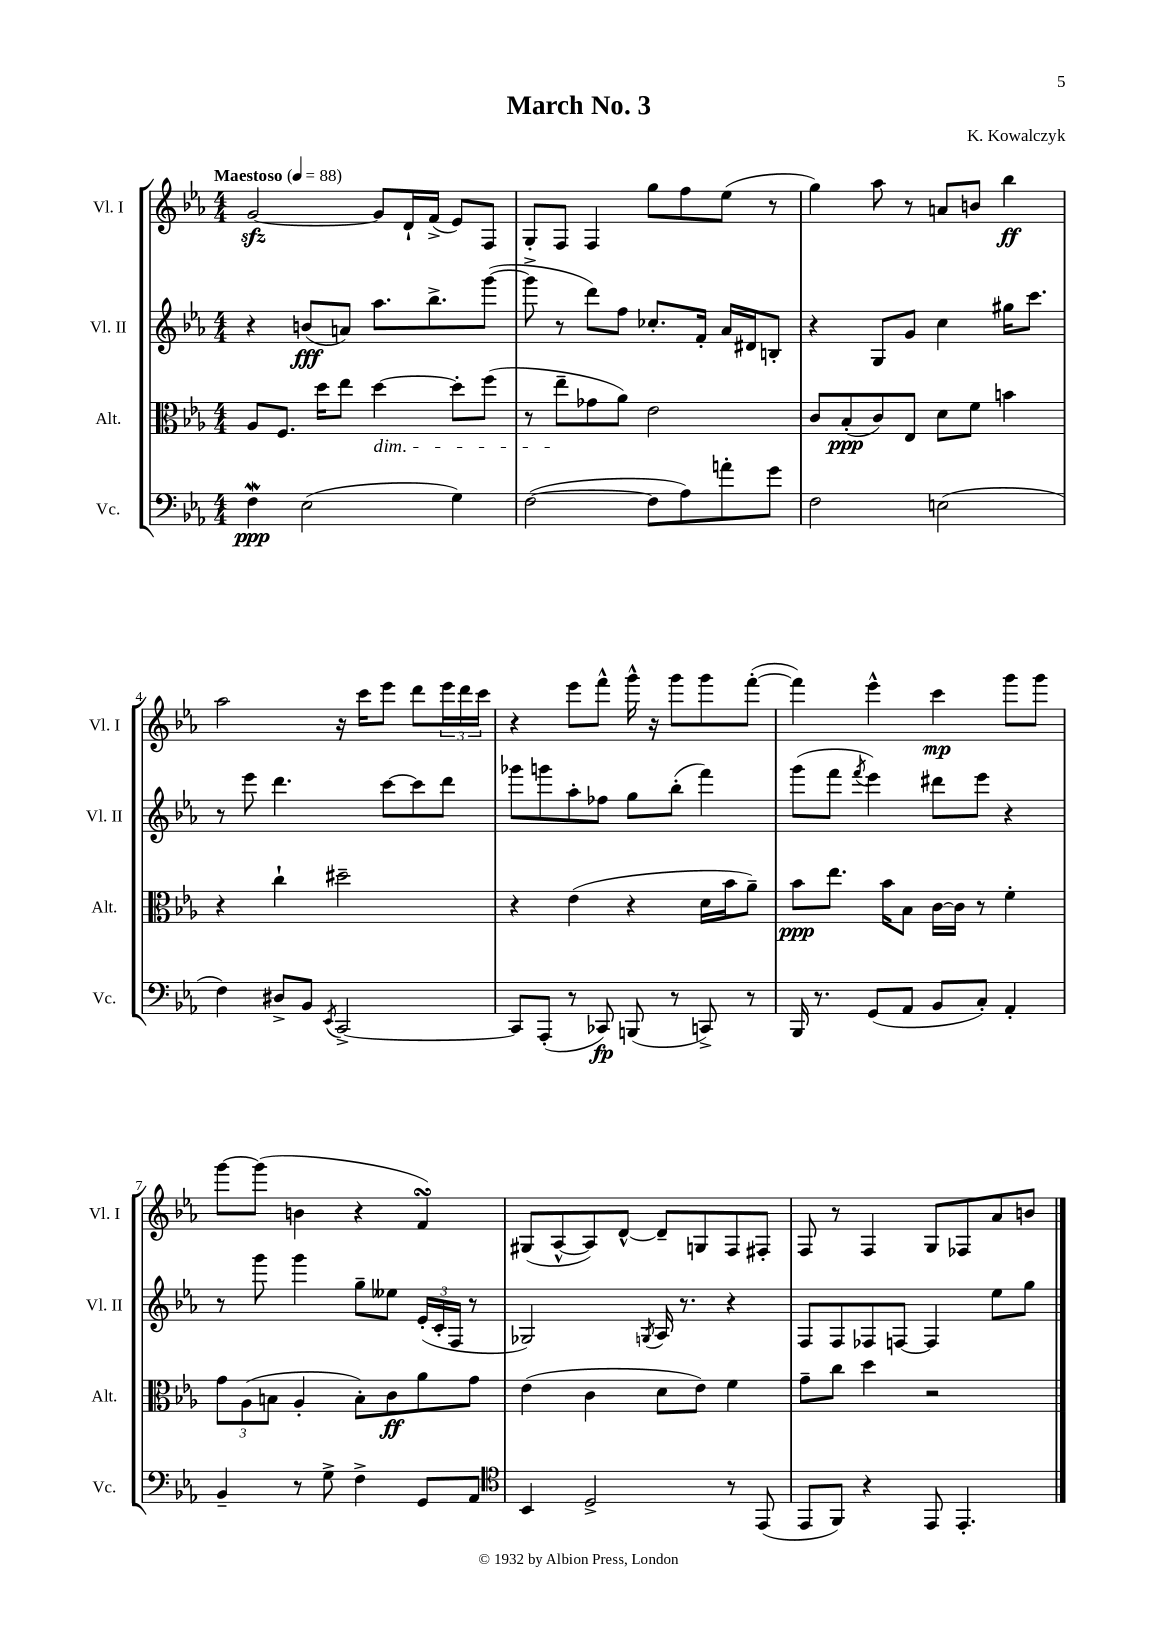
\header { title = "March No. 3" composer = "K. Kowalczyk" }
<<
\new StaffGroup <<
\new Staff = "s0" \with { instrumentName = "Vl. I" shortInstrumentName = "Vl. I" } {
    \clef treble \key ees \major \numericTimeSignature \time 4/4 \tempo "Maestoso" 4 = 88
    g'2~\sfz g'8 d'16-! f'16->( ees'8) f8 |
    g8-. f8 f4 g''8 f''8 ees''8( r8 |
    g''4) aes''8 r8 a'8 b'8 bes''4\ff |
    aes''2 r16 c'''16 ees'''8 d'''8 \tuplet 3/2 { ees'''16 d'''16 c'''16 } |
    r4 ees'''8 f'''8-^ g'''16-^ r16 g'''8 g'''8 f'''8~-.( |
    f'''4) ees'''4-^ c'''4\mp g'''8 g'''8 |
    g'''8~ g'''8( b'4 r4 f'4\turn) |
    gis8( aes8~-^ aes8) d'8~-^ d'8-- g8 f8 fis8-. |
    f8 r8 f4 g8 fes8 aes'8 b'8 \bar "|." |
}
\new Staff = "s1" \with { instrumentName = "Vl. II" shortInstrumentName = "Vl. II" } {
    \clef treble \key ees \major \numericTimeSignature \time 4/4
    r4 b'8\fff( a'8) aes''8. bes''8.-> g'''8~( |
    g'''8-> r8 d'''8) f''8 ces''8.-. f'16-. aes'16 dis'16 b8-. |
    r4 g8 g'8 c''4 gis''16 c'''8. |
    r8 ees'''8 d'''4. c'''8~ c'''8 d'''8 |
    ges'''8 g'''8 aes''8-. fes''8 g''8 bes''8-.( f'''4) |
    g'''8( f'''8 \acciaccatura { f'''8 } ees'''4) dis'''8 ees'''8 r4 |
    r8 g'''8 g'''4 g''8-- eeses''8 \tuplet 3/2 { ees'16-.( c'16-. f16 } r8 |
    ges2) \acciaccatura { g8 } aes16 r8. r4 |
    f8 f8 fes8 f8~ f4 ees''8 g''8 \bar "|." |
}
\new Staff = "s2" \with { instrumentName = "Alt." shortInstrumentName = "Alt." } {
    \clef alto \key ees \major \numericTimeSignature \time 4/4
    aes8 f8. d''16 ees''8 d''4~\dim d''8-. f''8( |
    r8 ees''8--\! ges'8 aes'8) ees'2 |
    c'8 bes8-.\ppp( c'8) ees8 d'8 f'8 b'4 |
    r4 c''4-! dis''2-- |
    r4 ees'4( r4 d'16 bes'16 aes'8--) |
    bes'8\ppp ees''8. bes'16 bes8 c'16~ c'16 r8 f'4-. |
    \tuplet 3/2 { g'8 aes8( b8 } aes4-. b8-.) c'8\ff aes'8 g'8 |
    ees'4( c'4 d'8 ees'8) f'4 |
    g'8-- c''8 d''4 r2 \bar "|." |
}
\new Staff = "s3" \with { instrumentName = "Vc." shortInstrumentName = "Vc." } {
    \clef bass \key ees \major \numericTimeSignature \time 4/4
    f4\mordent\ppp ees2( g4) |
    f2~( f8 aes8) a'8-. g'8 |
    f2 e2( |
    f4) dis8-> bes,8 \acciaccatura { ees,8 } c,2~-> |
    c,8 aes,,8-.( r8 ces,8\fp) b,,8( r8 c,8->) r8 |
    bes,,16 r8. g,8( aes,8 bes,8 c8-.) aes,4-. |
    bes,4-- r8 g8-> f4-> g,8 aes,8 |
    \clef tenor bes,4 d2-> r8 ees,8( |
    ees,8 f,8) r4 ees,8 ees,4.-. \bar "|." |
}
>>
>>
